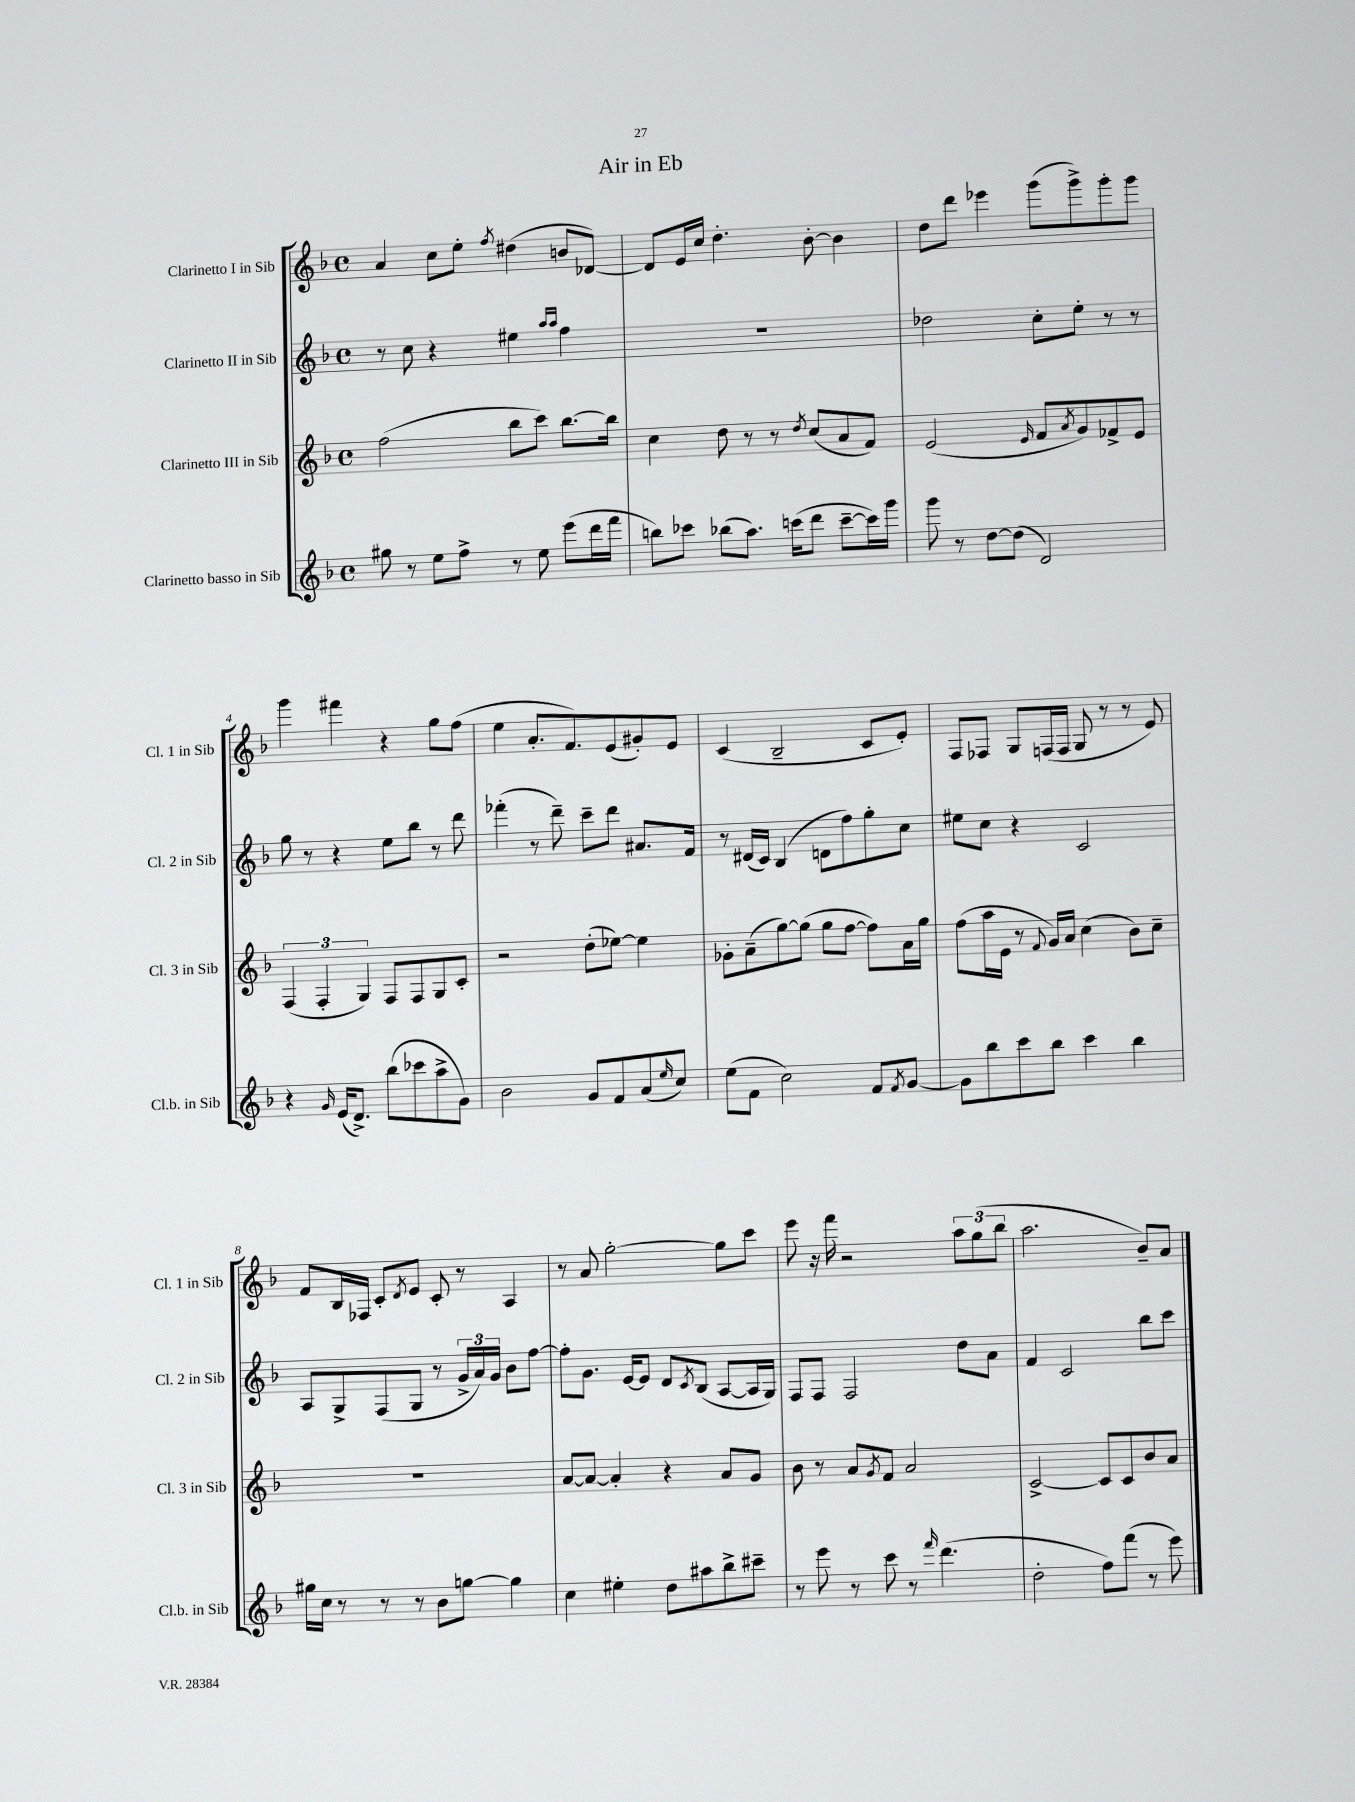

**kern	**kern	**kern	**kern
*part4	*part3	*part2	*part1
*staff4	*staff3	*staff2	*staff1
*I"Clarinetto basso in Sib	*I"Clarinetto III in Sib	*I"Clarinetto II in Sib	*I"Clarinetto I in Sib
*I'Cl.b. in Sib	*I'Cl. 3 in Sib	*I'Cl. 2 in Sib	*I'Cl. 1 in Sib
*clefG2	*clefG2	*clefG2	*clefG2
*k[b-]	*k[b-]	*k[b-]	*k[b-]
*M4/4	*M4/4	*M4/4	*M4/4
*met(c)	*met(c)	*met(c)	*met(c)
=1	=1	=1	=1
8gg#X\	(2ff\	8r	4a/
8r	.	8cc\	.
8ee\L	.	4r	8cc\L
8ff^\J	.	.	8ee'\J
.	.	.	8qff/
8r	8bb-\L	4ee#X\	(4dd#X\
8ee\	8ccc\J)	.	.
.	.	16qqaa/LL	.
.	.	16qqaa/JJ	.
(8eee\L	[8.bb-\L	4ff\	8bn/L
16ddd\L	.	.	[8d-X/J)
16fff\JJ	16bb-\Jk]	.	.
=2	=2	=2	=2
8bbn\L)	4cc\	1r	8d-/L]
8ccc-X\J	.	.	16e/L
.	.	.	16cc/JJ
(8bb-X\L	8dd\	.	4.dd'\
8.aa\J)	8r	.	.
.	8r	.	.
(16cccn\KL	.	.	.
.	8qdd/	.	.
8ddd\J	(8cc/L	.	[8b-'\
[8ccc~\L	8a/	.	4b-\]
16ccc\L])	8f/J)	.	.
16ggg\JJ	.	.	.
=3	=3	=3	=3
8ggg\	(2e/	2dd-X\	8dd\L
8r	.	.	8ddd\J
[8dd\L	.	.	4eee-X\
(8dd\J]	.	.	.
.	16qqe/	.	.
2d/)	8f/L	8cc'\L	(8ggg\L
.	8qa/	.	.
.	8g/)	8ee'\J	8ggg^\)
.	8f-X^/	8r	8ggg'\
.	8e/J	8r	8ggg\J
!!LO:LB:g=z
=4	=4	=4	=4
4r	(6F/	8gg\	4ggg\
.	.	8r	.
.	6F'/	.	.
16qqg/	.	.	.
(16e/KL	.	4r	4fff#X\
8.d^/J)	.	.	.
.	6G/)	.	.
(8bb-\L	8F/L	8ee\L	4r
8ccc-X\	8F/	8bb-\J	.
8aa^\	8G/	8r	8gg\L
8g\J)	8c'/J	8ddd\	(8ff\J
=5	=5	=5	=5
2b-\	2r	(4fff-X'\	4ee\
.	.	8r	8.a'/L
.	.	8ddd~\)	.
.	.	.	8.f/)
8g/L	(8dd'\L	8ccc~\L	.
8f/	[8ee-X\J)	8ddd\J	(8e/
(8a/	4ee-\]	8.a#X/L	8g#X'/)
16qqee/	.	.	.
8cc/J)	.	.	8e/J
.	.	16f/Jk	.
=6	=6	=6	=6
(8ee\L	8g-X'\L	8r	(4c/
8f\J	(8a~\	(16d#X/LL	.
.	.	16c/JJ)	.
2cc\)	[8gg\)	(4B-/	2B-~/
.	(8gg\J]	.	.
.	8gg\L	8dn\L	.
.	[8ff\J	8ff\)	.
8f/L	8ff\L])	8gg'\	8c/L
8qf/	.	.	.
[8g/J	16a\L	8cc\J	8e'/J)
.	16gg\JJ	.	.
=7	=7	=7	=7
8g\L]	(8ff\L	8ee#X\L	8F/L
8bb-\	16aa\L	8cc\J	8F-X/J
.	16e\JJ	.	.
8ccc\	8r	4r	8G/L
.	8qqf/	.	.
8bb-\J	16g/LL)	.	(16Fn/L
.	16a/JJ	.	16F/JJ
4ccc\	(4cc\	2c/	8G/
.	.	.	8r
4bb-\	8b-\L)	.	8r
.	8cc~\J	.	8e/)
!!LO:LB:g=z
=8	=8	=8	=8
16gg#X\LL	1r	8A/L	8f/L
16cc\JJ	.	.	.
8r	.	8G^/	16B-/L
.	.	.	16F-X/JJ
8r	.	(8F/	8c'/L
.	.	.	8qd/
8r	.	8G/J	8e/J
8b-\L	.	8r	8c'/
[8ggn\J	.	24g^/LL	8r
.	.	24a/)	.
.	.	24g/JJ	.
4gg\]	.	8b-\L	4A/
.	.	[8ff\J	.
=9	=9	=9	=9
4cc\	[8a/L	8ff'\L]	8r
.	8a/J_	8.g\J	8a/
4ee#X'\	4a'/]	.	[2gg'\
.	.	[16e/KL	.
.	.	8e/J]	.
8dd\L	4r	8d/L	.
.	.	8qc/	.
8aa#X\	.	(8B-/J	.
8bb-^\	8a/L	[8A/L	8gg\L]
8ccc#X~\J	8g/J	16A/L]	8ccc\J
.	.	16G/JJ)	.
=10	=10	=10	=10
8r	8b-\	8F/L	8eee\
8eee\	8r	8F/J	16r
.	.	.	16fff\
8r	8a/L	2F/	2r
.	8qg/	.	.
8ccc\	8f/J	.	.
8r	2a/	.	.
16qqfff/	.	.	.
(4.ddd\	.	.	.
.	.	8dd\L	12aa\L
.	.	.	(12gg\
.	.	8a\J	.
.	.	.	12bb-\J
=11	=11	=11	=11
2dd'\	[2c^/	4f/	2.aa\
.	.	2c/	.
8ff\L)	8c/L]	.	.
(8fff\J	8c/	.	.
8r	8b-/	8bb-\L	8b-~/L)
8eee\)	8a/J	8ccc\J	8a/J
==	==	==	==
*-	*-	*-	*-
